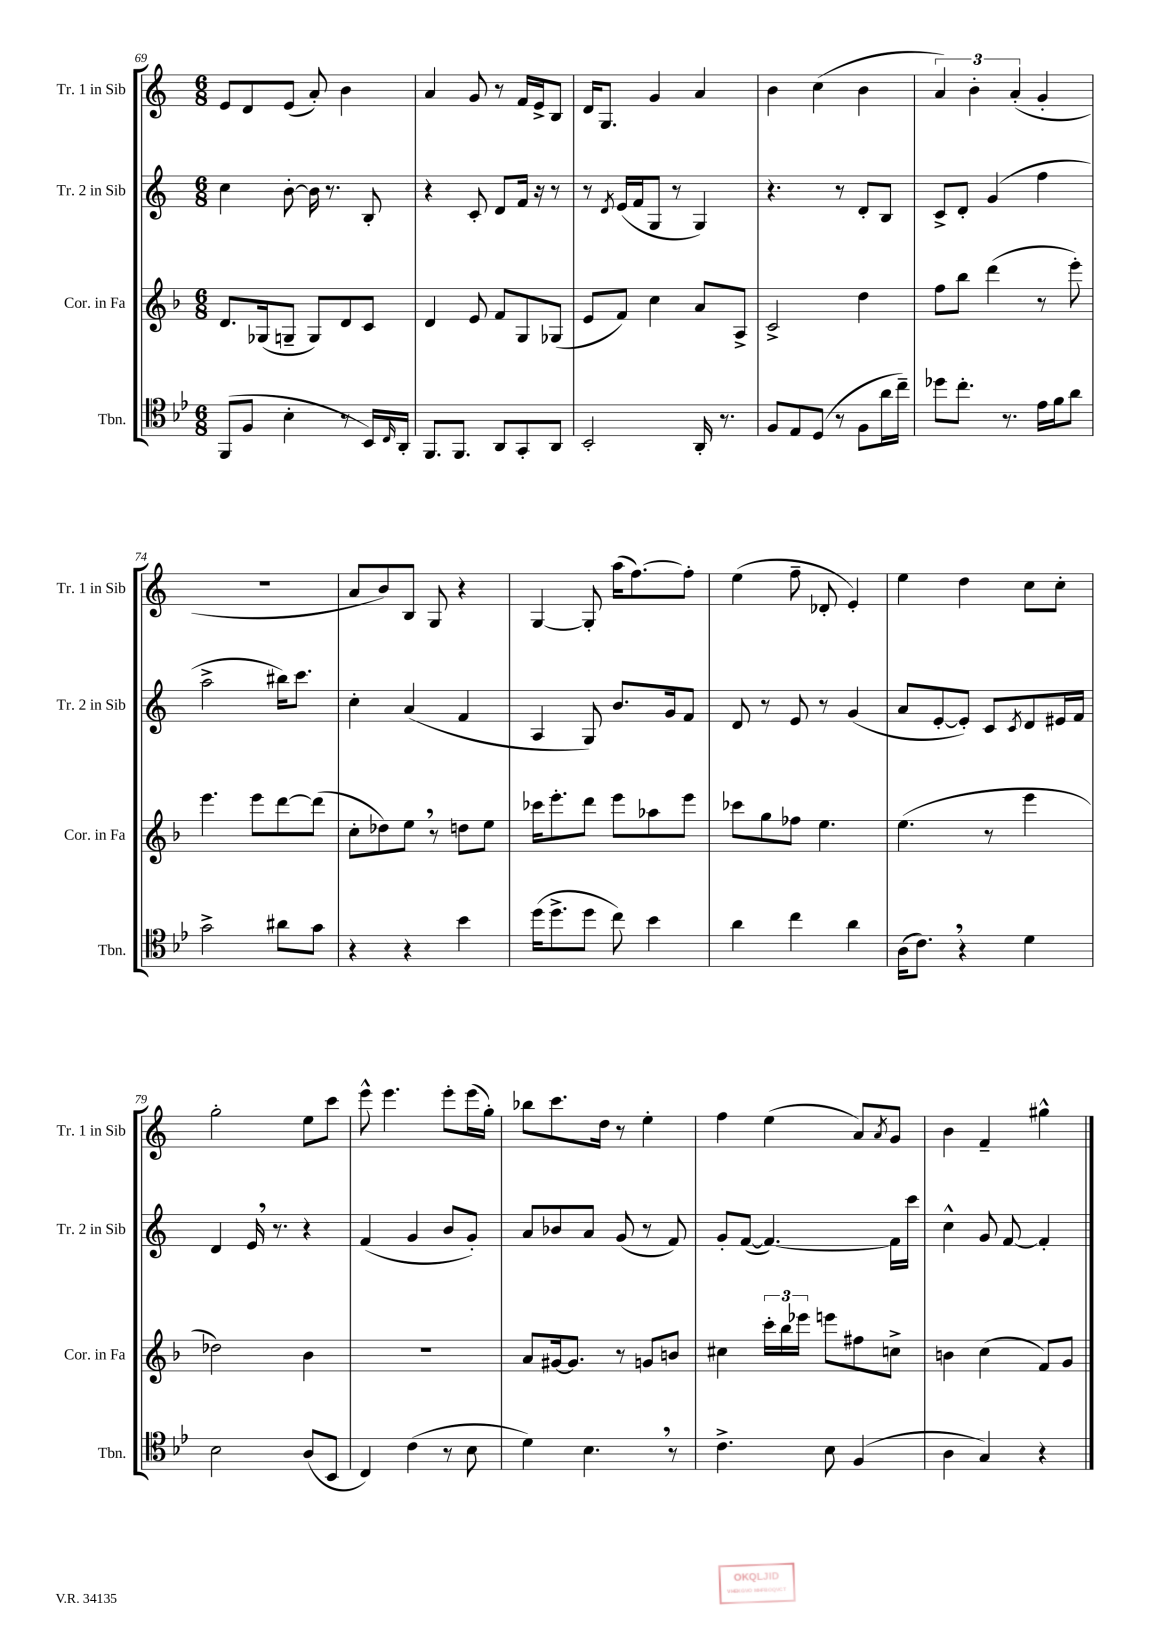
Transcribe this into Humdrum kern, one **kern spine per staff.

**kern	**kern	**kern	**kern
*part4	*part3	*part2	*part1
*staff4	*staff3	*staff2	*staff1
*I"Tbn.	*I"Cor. in Fa	*I"Tr. 2 in Sib	*I"Tr. 1 in Sib
*I'Tbn.	*I'Cor. in Fa	*I'Tr. 2 in Sib	*I'Tr. 1 in Sib
*clefC4	*clefG2	*clefG2	*clefG2
*k[b-e-]	*k[b-]	*k[]	*k[]
*M6/8	*M6/8	*M6/8	*M6/8
=69	=69	=69	=69
(8FF/L	8.d/L	4cc\	8e/L
8F/J	.	.	8d/
.	(16G-X/k	.	.
4B-'\	8Gn~/J	[8b'\	(8e/J
.	8G/L)	16b\]	8a'/)
.	.	8.r	.
8r	8d/	.	4b\
16BB-/LL)	8c/J	8B'/	.
16qqC/	.	.	.
16AA'/JJ	.	.	.
=70	=70	=70	=70
8.FF/L	4d/	4r	4a/
8.FF/J	.	.	.
.	8e/	8c'/	8g/
8AA/L	8f/L	8d/L	8r
8GG'/	8G/	16f/Jk	16f/LL
.	.	16r	16e^/J
8AA/J	(8G-X/J	8r	8B/J
=71	=71	=71	=71
2BB-'/	8e/L	8r	16d/KL
.	.	.	8.G/J
.	.	8qd/	.
.	8f/J)	(16e/LL	.
.	.	16f/J	.
.	4cc\	8G/J	4g/
.	.	8r	.
16AA'/	8a/L	4G/)	4a/
8.r	.	.	.
.	8A^/J	.	.
=72	=72	=72	=72
8F/L	2c^/	4.r	4b\
8E-/	.	.	.
(8D/J	.	.	(4cc\
8r	.	8r	.
8F\L	4dd\	8d'/L	4b\
16a\L	.	8B/J	.
16cc~\JJ)	.	.	.
=73	=73	=73	=73
8dd-X\L	8ff\L	8c^/L	6a/)
8.cc'\J	8bb-\J	8d'/J	.
.	.	.	6b'\
.	(4ddd\	(4g/	.
8.r	.	.	.
.	.	.	(6a'/
16e-\LL	8r	4ff\	4g'/
16f\J	.	.	.
8a\J	8eee'\)	.	.
!!LO:LB:g=z
=74	=74	=74	=74
2g^\	4.eee\	2aa^\	2.r
.	8eee\L	.	.
8a#X\L	[8ddd\	16bb#X\KL)	.
.	.	8.ccc\J	.
8g\J	(8ddd\J]	.	.
=75	=75	=75	=75
4r	8cc'\L	4cc'\	8a/L
.	8dd-X\)	.	8b/)
4r	8ee,\J	(4a/	8B/J
.	8r	.	8G/
4b-\	8ddn\L	4f/	4r
.	8ee\J	.	.
=76	=76	=76	=76
(16dd\KL	16ccc-X\KL	4A/	[4G/
8.dd^\	8.eee'\	.	.
8dd\J	8ddd\J	8G/)	8G'/]
8cc\)	8eee\L	8.b/L	(16aa\KL
.	.	.	[8.ff\)
4b-\	8aa-X\	.	.
.	.	16g/k	.
.	8eee\J	8f/J	8ff'\J]
=77	=77	=77	=77
4a\	8ccc-X\L	8d/	(4ee\
.	8gg\	8r	.
4cc\	8ff-X\J	8e/	8ff~\
.	4.ee\	8r	8d-X'/
4a\	.	(4g/	4e'/)
=78	=78	=78	=78
(16A\KL	(4.ee\	8a/L	4ee\
8.c,\J)	.	.	.
.	.	[8e'/	.
4r	.	8e'/J])	4dd\
.	8r	8c/L	.
.	.	8qc/	.
4d\	4eee\	8d/	8cc\L
.	.	16e#X/L	8cc'\J
.	.	16f/JJ	.
!!LO:LB:g=z
=79	=79	=79	=79
2B-\	2dd-X\)	4d/	2gg'\
.	.	16e,/	.
.	.	8.r	.
(8A/L	4b-\	4r	8ee\L
8BB-/J	.	.	8ccc\J
=80	=80	=80	=80
4C/)	2.r	(4f/	8eee^^\
.	.	.	4.eee\
(4c\	.	4g/	.
8r	.	8b/L	8eee'\L
8B-\	.	8g'/J)	(16eee\L
.	.	.	16gg'\JJ)
=81	=81	=81	=81
4d\)	8a/L	8a/L	8bb-X\L
.	[16g#X/k	8b-X/	8.ccc\
.	8.g#/J]	.	.
4.B-,\	.	8a/J	.
.	.	.	16dd\Jk
.	8r	(8g/	8r
.	8gn/L	8r	4ee'\
8r	8bn/J	8f/)	.
=82	=82	=82	=82
4.c^\	4cc#X\	8g'/L	4ff\
.	.	([8f/J	.
.	24ccc'\LL	4.f/_)	(4ee\
.	24bb-\	.	.
.	24eee-X\JJ	.	.
8B-\	8eeen\L	.	.
(4F/	8ff#X\	.	8a/L)
.	.	.	8qa/
.	8ccn^\J	16f\LL]	8g/J
.	.	16ccc\JJ	.
=83	=83	=83	=83
4A\	4bn\	4cc^^\	4b\
4G/)	(4cc\	8g/	4f~/
.	.	[8f/	.
4r	8f/L)	4f'/]	4gg#X^^\
.	8g/J	.	.
==	==	==	==
*-	*-	*-	*-
